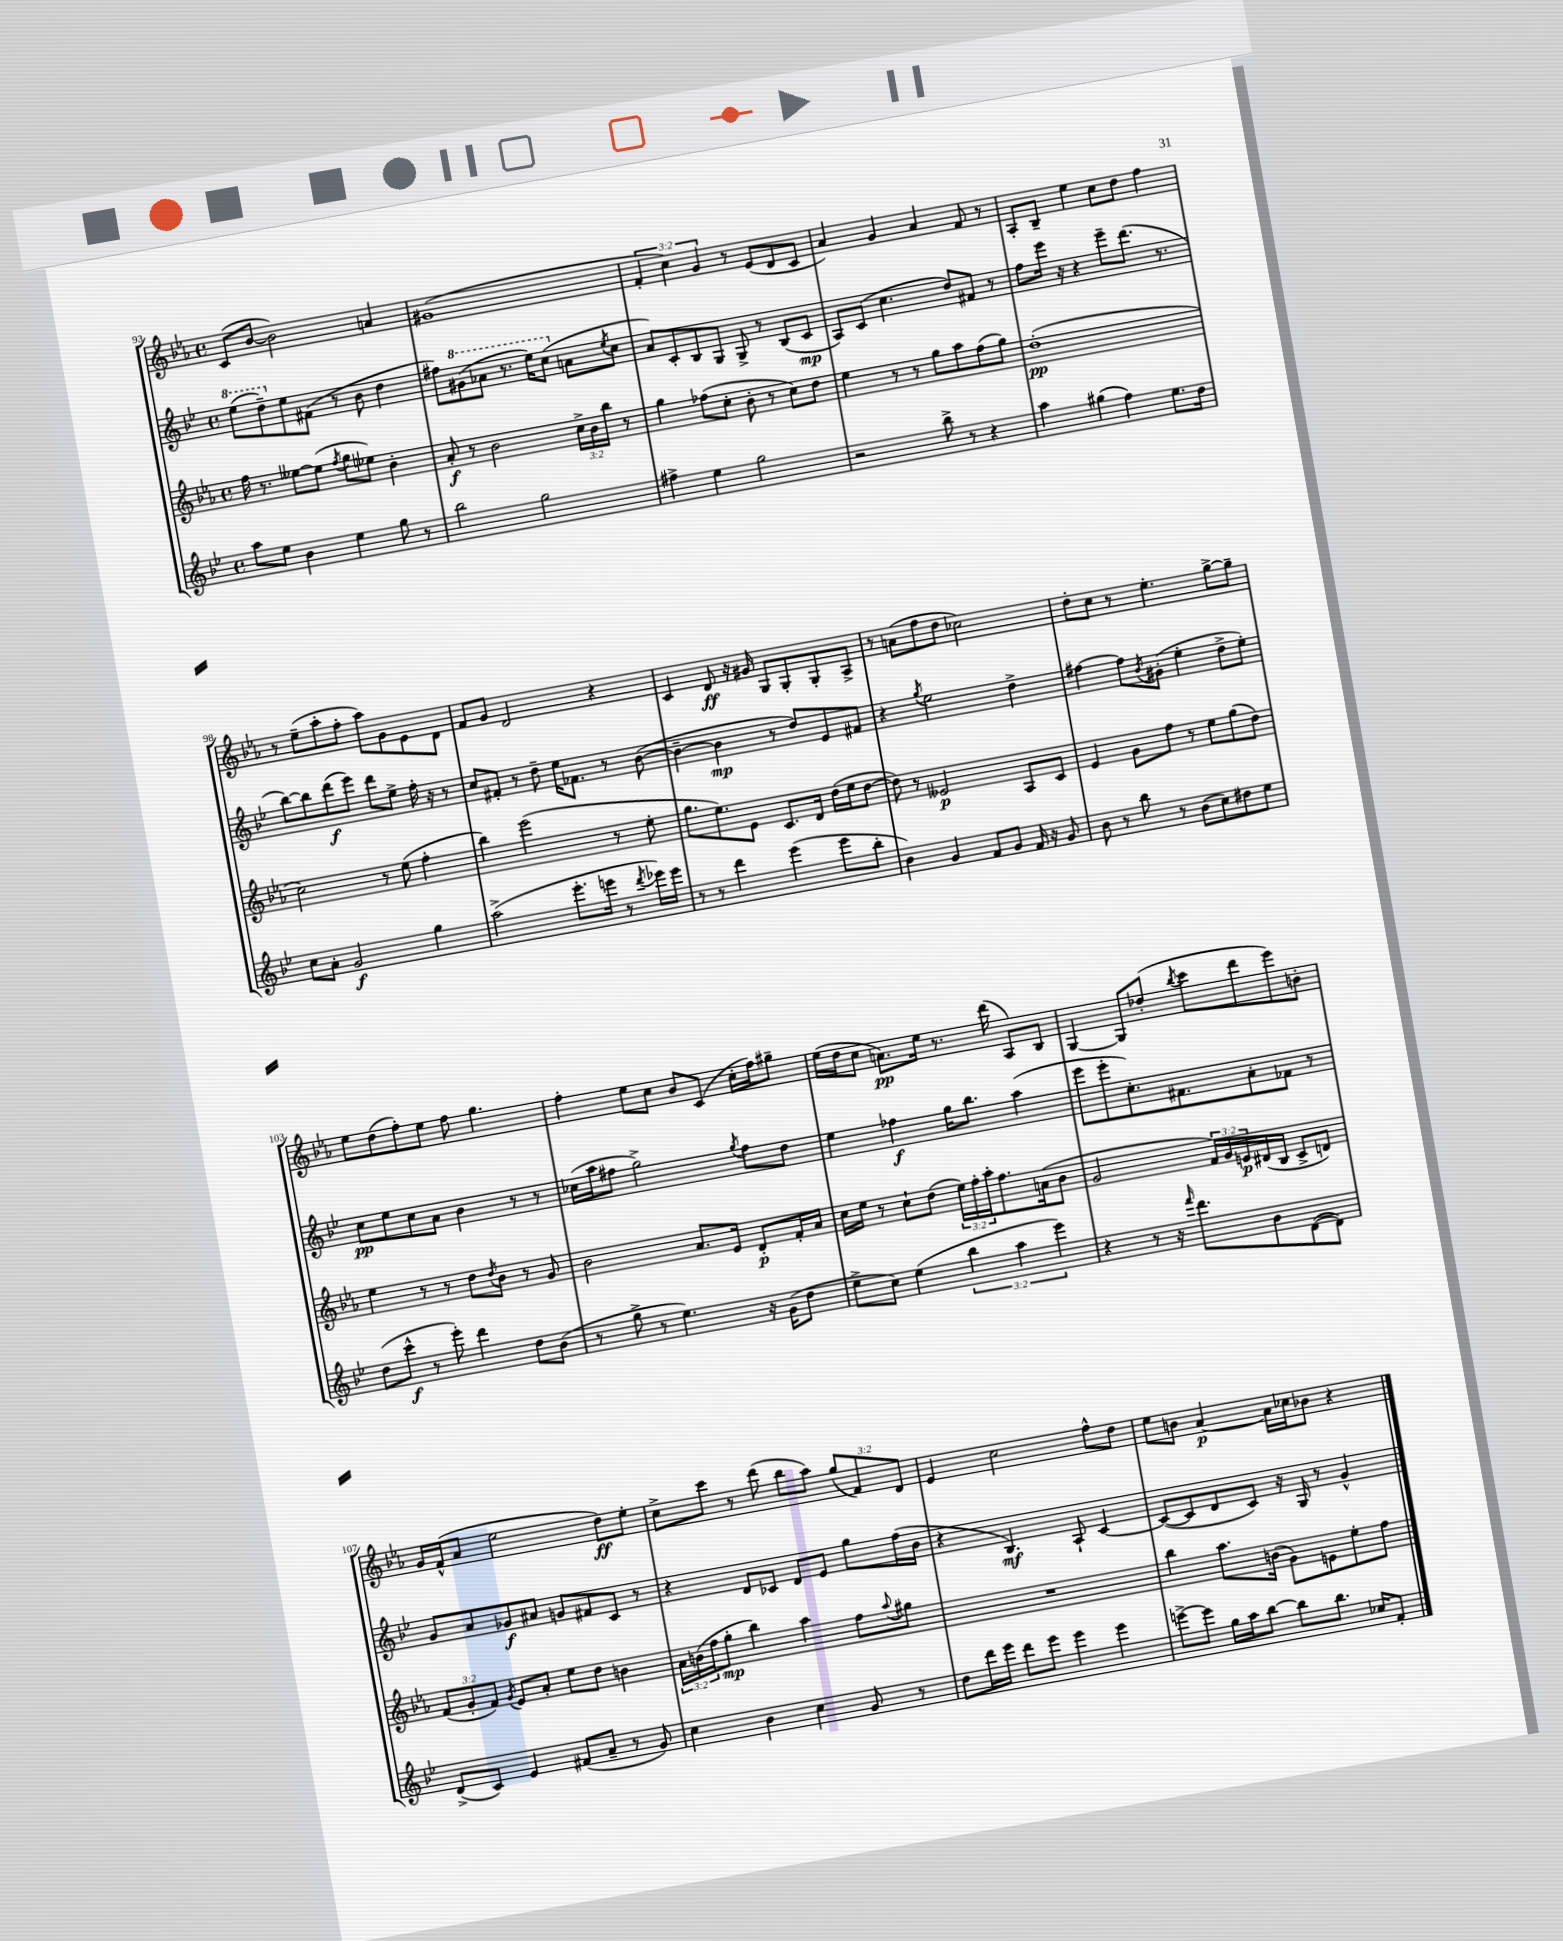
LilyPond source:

<<
\new StaffGroup <<
\new Staff = "s0" {
    \clef treble \key ees \major \defaultTimeSignature \time 4/4 \override Staff.TupletNumber.text = #tuplet-number::calc-fraction-text
    c'8( bes'8~ bes'2) a'4 |
    gis'1( |
    \tuplet 3/2 { f'4-. c''4) g'4 } r8 ees'8( d'8 c'8 |
    aes'4) g'4 aes'4 f'8 r8 |
    aes8-. bes8-- ees''4 c''8 d''8 f''4 |
    r8 ees''8--( aes''8-. f''8-. aes''8) g'8 ees'8 d'8 |
    f'8 g'8 d'2 r4 |
    c'4 d'8\ff r16 gis'16 g8 g8-. g8-. aes8-> |
    r8 a'8( f''8 d''8 ces''2) |
    d''8-. c''8 r8 ees''4.-. g''8~-> g''8-- |
    ees''8 d''8( f''8-.) ees''8 f''8 g''4. |
    f''4-. ees''8 c''8 bes'8 c'8( c''16-. f''16) gis''8-- |
    ees''16( d''16 c''8 a'8.\pp) ees''16 r8. d'''16( aes8) bes8 |
    g4~ g8 des''8-.( \acciaccatura { bes''8 } c'''8 d'''8 ees'''8) b'8-. |
    g'16 f'16-^( aes'8 ees''2 d''8\ff) ees''8-. |
    c''8-> c'''8 r8 d'''8( bes''8 aes''8) \tuplet 3/2 { g''8( f'8) d'8 } |
    ees'4 c''2 f''8-^ d''8 |
    ees''8 b'8 aes'4~\p aes'16 ces''16 bes'8 r4 \bar "|." |
}
\new Staff = "s1" {
    \clef treble \key bes \major \defaultTimeSignature \time 4/4
    \ottava #1 ees'''8( d'''8--) \ottava #0 ees''8 fis'8( r8 bes'8 d''4 |
    fis''8) \ottava #1 gis''8( aes''8 r8. ees'''16) c'''8( \ottava #0 a'!8 \acciaccatura { ees''8 } c''8 |
    a'8) c'8-. bes8 g8 g8-> r8 bes8( c'8\mp |
    a8) c'8( c''4. d''8) fis'8 r8 |
    f''8 ees'''16 r16 r4 ees'''8-- d'''8.( r8. |
    bes''8~) bes''8 d'''8\f( ees'''8) d'''8 ees''8-> f''16-. r16 r8 |
    c''8 fis'8-. r8 d''8-- ees''16 fes'8. r8 bes'8~( |
    bes'4~-- bes'4\mp r8 d''8) ees'8 fis'8 |
    r4 \acciaccatura { g''8 } ees''2 d''4-> |
    fis''4~ fis''8 \acciaccatura { bes'8 } gis'8-.( ees''4-. d''8-> ees''8-.) |
    c''8\pp ees''8 c''8 a'8 bes'4 r8 r8 |
    ces''16( a''16 fis''8 g''2->) \acciaccatura { g''8 } fis''8 d''8 |
    ees''4 fes''4\f g''16 bes''8. a''4( |
    ees'''8 ees'''8-. c''8.-.) fis'8. a'8-. fes'8 r8 |
    g'8 a'8 ges'8\f ais'8 g'8 fis'8 c'8 r8 |
    r4 d'8 ces'8 d'8 ees'8 g''8 f''16( bes'16 |
    r4 bes4.\mf) a8-! c'4~ |
    c'8~( c'8 d'8 c'8) r16 g16 r8 g'4-^ \bar "|." |
}
\new Staff = "s2" {
    \clef treble \key ees \major \defaultTimeSignature \time 4/4 \override Staff.TupletNumber.text = #tuplet-number::calc-fraction-text
    f''16 r8. eeses''8~ eeses''8( \acciaccatura { f''8 } g''8 ees''8) bes'4-. |
    aes'8-.\f r8 bes'2 \tuplet 3/2 { c''16-> bes'16 bes''16 } r8 |
    g''4 fes''8( c''8-. bes'8-. r8 c''8) d''8 |
    ees''4 r8 r8 g''8 aes''8 f''8( g''8) |
    d''1-.\pp( |
    c''2) r8 ees''8( f''4-. |
    bes''4) ees'''2( r8 ees''8-. |
    g''8. ees''8.) ees'8 c'8. d'16 d''16( ees''16 d''8~ |
    d''8) r8 eeses'2\p aes8 c'8 |
    ees'4 g'8 f''8 r8 ees''8 g''8( d''8) |
    ees''4 r8 r8 d''8 \acciaccatura { d''8 } bes'8 r8 g'8 |
    bes'2 aes'8. ees'16 d'8-.\p f'16-. aes'16 |
    c''16 ees''16 r8 c''8-! d''8( \tuplet 3/2 { ees''16) f''16-. aes''16-. } f''8. a'16( bes'8 |
    g'2 \tuplet 3/2 { f'16) g'16 e'16\p } dis'16( bes16 c'8-> d'8) |
    \tuplet 3/2 { f'8( g'8-. f'8) } \acciaccatura { g'8 } ees'8 aes'8-. ees''8 d''8 b'4 |
    \tuplet 3/2 { aes'16 b'16( f''16 } g''8-.\mp bes''4) aes''4 f''8 \appoggiatura { aes''8 } gis''8 |
    R1 |
    bes''4 aes''8. b'16( g'8) e'8 ees''8-. f''8 \bar "|." |
}
\new Staff = "s3" {
    \clef treble \key bes \major \defaultTimeSignature \time 4/4 \override Staff.TupletNumber.text = #tuplet-number::calc-fraction-text
    a''8 ees''8 bes'4 ees''4 g''8 r8 |
    bes''2 g''2 |
    fis''4-> ees''4 g''2 |
    r2 bes''8-> r8 r4 |
    a''4 gis''4( f''4) ees''8. d''16 |
    c''8 a'8-. g'2\f g''4 |
    a''2->( ees'''8.-. e'''16 r8 \acciaccatura { d'''8 } ees'''16) ees'''16 |
    r8 r8 d'''4 ees'''4( ees'''8 bes''8-. |
    bes'4) g'4 f'8 g'8 f'16 r16 g'8 |
    bes'8 r8 bes''8 r8 bes'8( c''8) dis''8 ees''8 |
    d''8( c'''8-^\f r8 ees'''8-.) d'''4 d''8 bes'8( |
    r8 g''8-> r8 ees''4.) r16 g'16( d''8 |
    ees''8-> c''8) ees''4( \tuplet 3/2 { bes''4 a''4 ees'''4) } |
    r4 r8 r16 \grace { f'''16 } d'''8. bes'8 d'8~( d'8) |
    d'8->( c'8) ees'4 fis'8( a'8-- r8 g'8) |
    c''4 bes'4 c''4 g'8 r8 |
    d''8 d'''16 ees'''16 d'''8 ees'''8 ees'''4 ees'''4 |
    e'''8~-> e'''8 g''16 a''16 bes''8~ bes''8 bes''8. ces''16 f'8-. \bar "|." |
}
>>
>>
\layout { \context { \Score currentBarNumber = #93 } }
